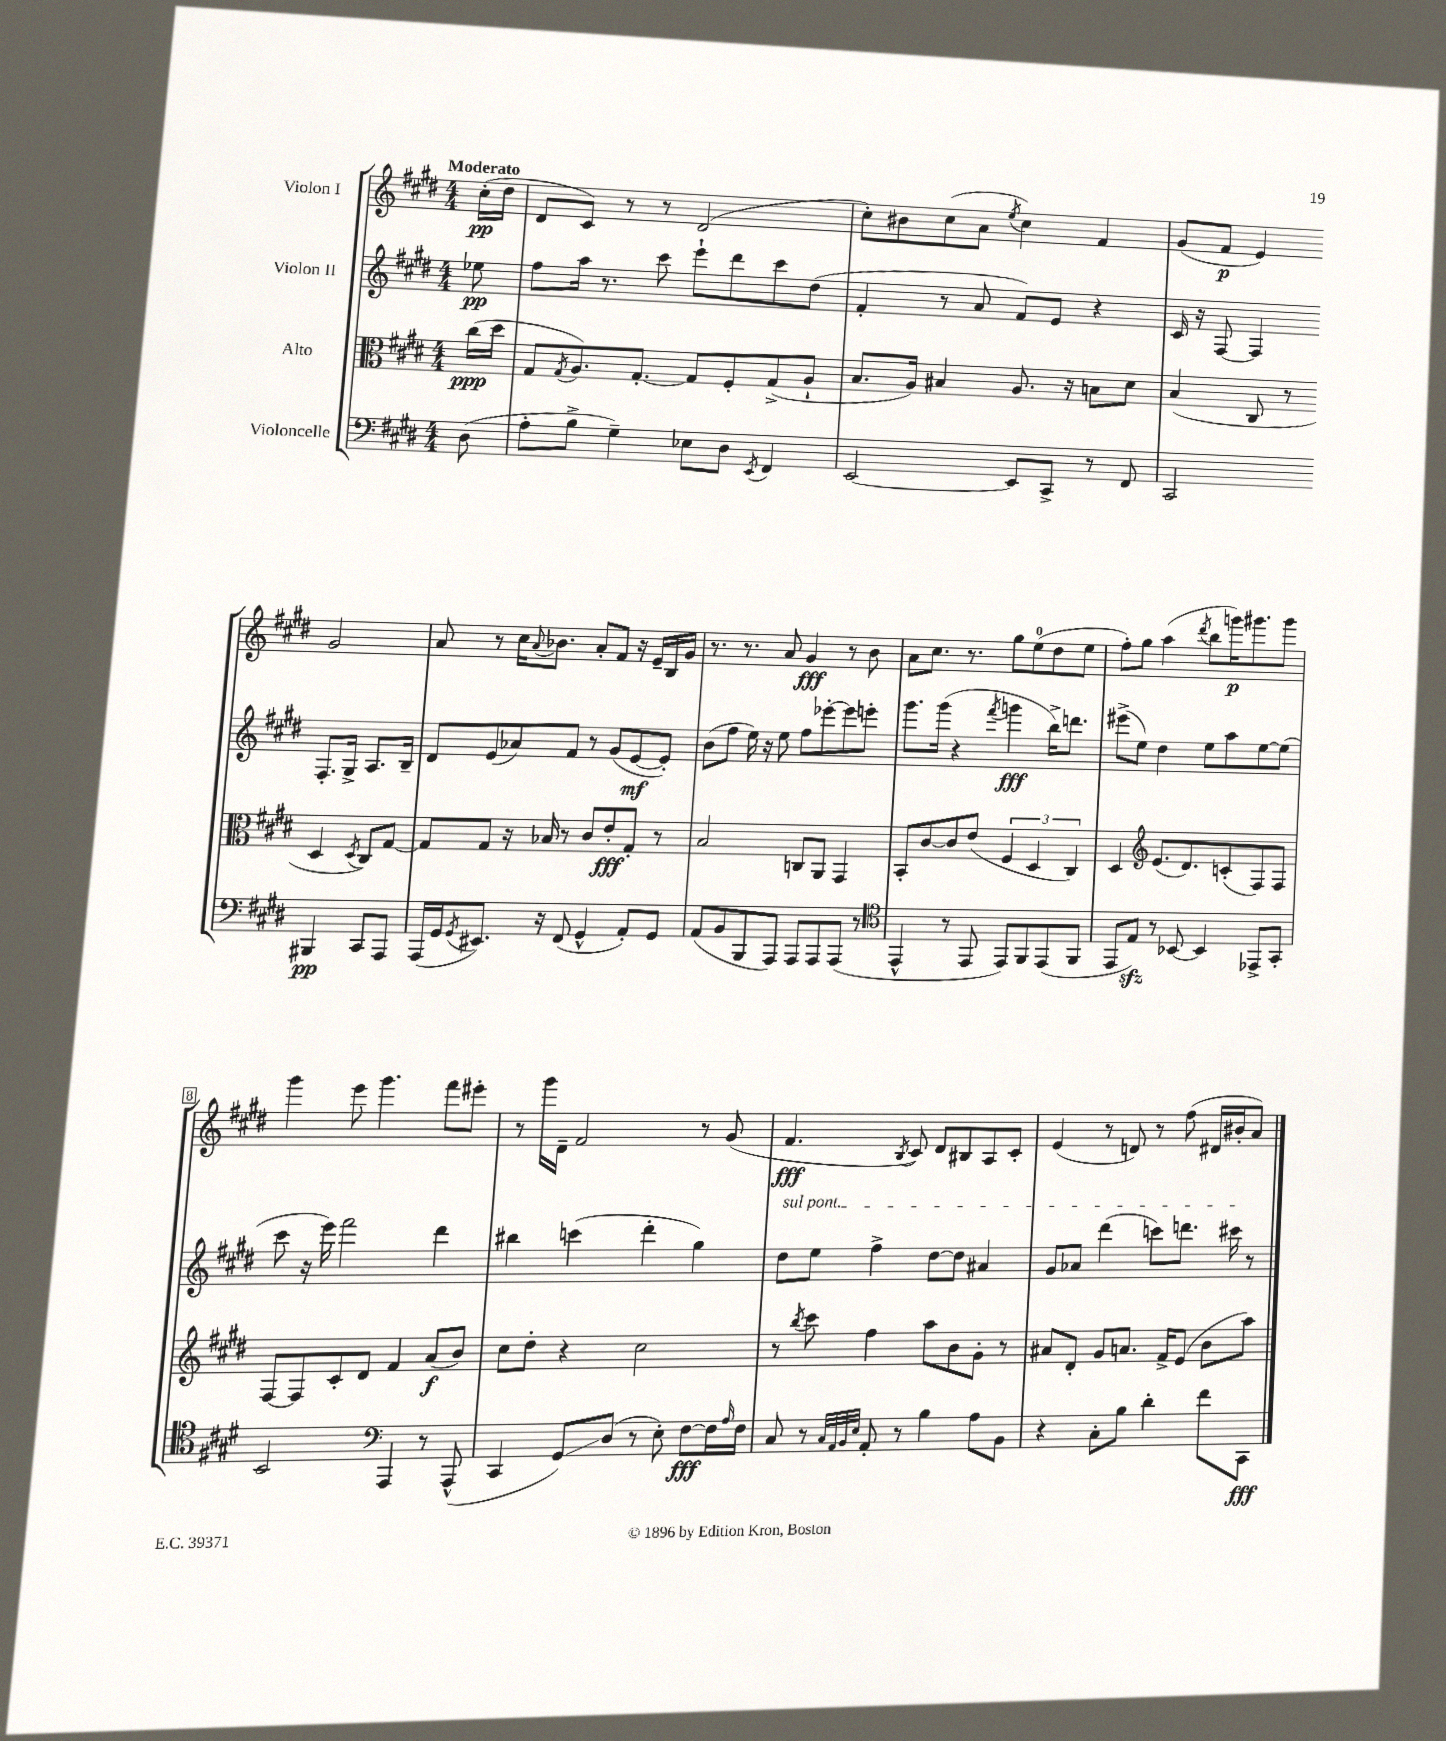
<<
\new StaffGroup <<
\new Staff = "s0" \with { instrumentName = "Violon I" } {
    \clef treble \key e \major \numericTimeSignature \time 4/4 \partial 8 \tempo "Moderato"
    cis''16-.\pp( dis''16 |
    dis'8 cis'8) r8 r8 dis'2( |
    cis''8-.) bis'8 cis''8( a'8 \acciaccatura { e''8 } cis''4) fis'4 |
    gis'8( fis'8\p e'4) gis'2 |
    a'8 r8 cis''16 \appoggiatura { a'8 } bes'8. a'8-. fis'8 r16 e'16-- b16 gis'16 |
    r8. r8. a'8 gis'4\fff r8 b'8 |
    a'8 cis''8. r8. gis''8 e''8-0( dis''8 e''8 |
    fis''8-.) gis''8 a''4( \acciaccatura { dis'''8 } b''8 g'''16\p) gis'''8. gis'''8 |
    gis'''4 e'''8 gis'''4. fis'''8 eis'''8-. |
    r8 gis'''16 dis'16-- fis'2 r8 gis'8( |
    fis'4.\fff \acciaccatura { b8 } cis'8) dis'8 bis8 a8 cis'8-. |
    e'4( r8 d'8) r8 fis''8( dis'16 bis'16-. a'8) \bar "|." |
}
\new Staff = "s1" \with { instrumentName = "Violon II" } {
    \clef treble \key e \major \numericTimeSignature \time 4/4 \partial 8
    ees''8\pp |
    fis''8 a''16 r8. cis'''8 e'''8-! dis'''8 cis'''8 dis''8( |
    fis'4-. r8 a'8 fis'8) e'8 r4 |
    cis'16 r16 fis8~ fis4 fis8.-. gis16-> a8. b16-- |
    dis'8 e'8( aes'8) fis'8 r8 gis'8( e'8~\mf e'8-.) |
    b'8( fis''8 e''16) r16 e''8 fis''8 ees'''8~-. ees'''8 e'''8-. |
    gis'''8. gis'''16( r4 \acciaccatura { fis'''8 } g'''4\fff b''16->) d'''8. |
    eis'''8->( e''8) dis''4 e''8 a''8 e''8~ e''8( |
    cis'''8 r16 e'''16) fis'''2 dis'''4 |
    bis''4 c'''4( dis'''4-. gis''4) |
    \once \override TextSpanner.bound-details.left.text = \markup { \italic "sul pont." } dis''8\startTextSpan e''8 fis''4-> dis''8~ dis''8 ais'4 |
    gis'8 aes'8 dis'''4( c'''8) d'''8. cis'''16\stopTextSpan r8 \bar "|." |
}
\new Staff = "s2" \with { instrumentName = "Alto" } {
    \clef alto \key e \major \numericTimeSignature \time 4/4 \partial 8
    cis''16\ppp( dis''16 |
    gis8 \acciaccatura { gis8 } a8.) gis8.~-. gis8 fis8-. gis8->( a8-! |
    b8. a16) bis4 a8. r16 b8 dis'8 |
    b4( cis8 r8 dis4 \acciaccatura { dis8 } cis8) gis8~ |
    gis8 gis8 r16 bes16 r8 cis'8 e'8-.\fff gis8-. r8 |
    b2 c8 a,8 gis,4 |
    b,8-. cis'8~ cis'8 e'8( \tuplet 3/2 { fis4 dis4 cis4) } |
    dis4 \clef treble e'8.( dis'8.) c'8-.( fis8) fis8 |
    fis8~ fis8 cis'8-. dis'8 fis'4 a'8\f( b'8) |
    cis''8 dis''8-. r4 cis''2 |
    r8 \acciaccatura { b''8 } cis'''8 fis''4 a''8 b'8 gis'8-. r8 |
    ais'8 dis'8-. gis'8 a'8. fis'16-> e'8( b'8 a''8) \bar "|." |
}
\new Staff = "s3" \with { instrumentName = "Violoncelle" } {
    \clef bass \key e \major \numericTimeSignature \time 4/4 \partial 8
    dis8( |
    a8-. b8-> gis4--) ees8 dis8 \acciaccatura { e,8 } fis,4 |
    e,2~ e,8 cis,8-> r8 fis,8 |
    cis,2 bis,,4\pp cis,8 a,,8 |
    a,,16( gis,16 \acciaccatura { gis,8 } eis,8.) r16 fis,8( gis,4-^ a,8-.) gis,8 |
    a,8( b,8 b,,8 a,,8) a,,8 a,,8 a,,8( r8 |
    \clef tenor e,4-^ r8 e,8 e,8) fis,8 e,8( fis,8 |
    e,8 e8\sfz) r8 bes,8~ bes,4 ees,8-> gis,8-. |
    b,2 \clef bass a,,4 r8 a,,8-^( |
    cis,4 gis,8\glissando) dis8( r8 e8-.) fis8~\fff fis16 \grace { a16 } fis16 |
    cis8 r8 \grace { cis32 a,32 b,32 e32 } a,8-. r8 b4 a8 b,8 |
    r4 cis8-. b8 dis'4-. fis'8 cis,8\fff \bar "|." |
}
>>
>>
\layout { \context { \Score \override BarNumber.stencil = #(make-stencil-boxer 0.1 0.3 ly:text-interface::print) } }
